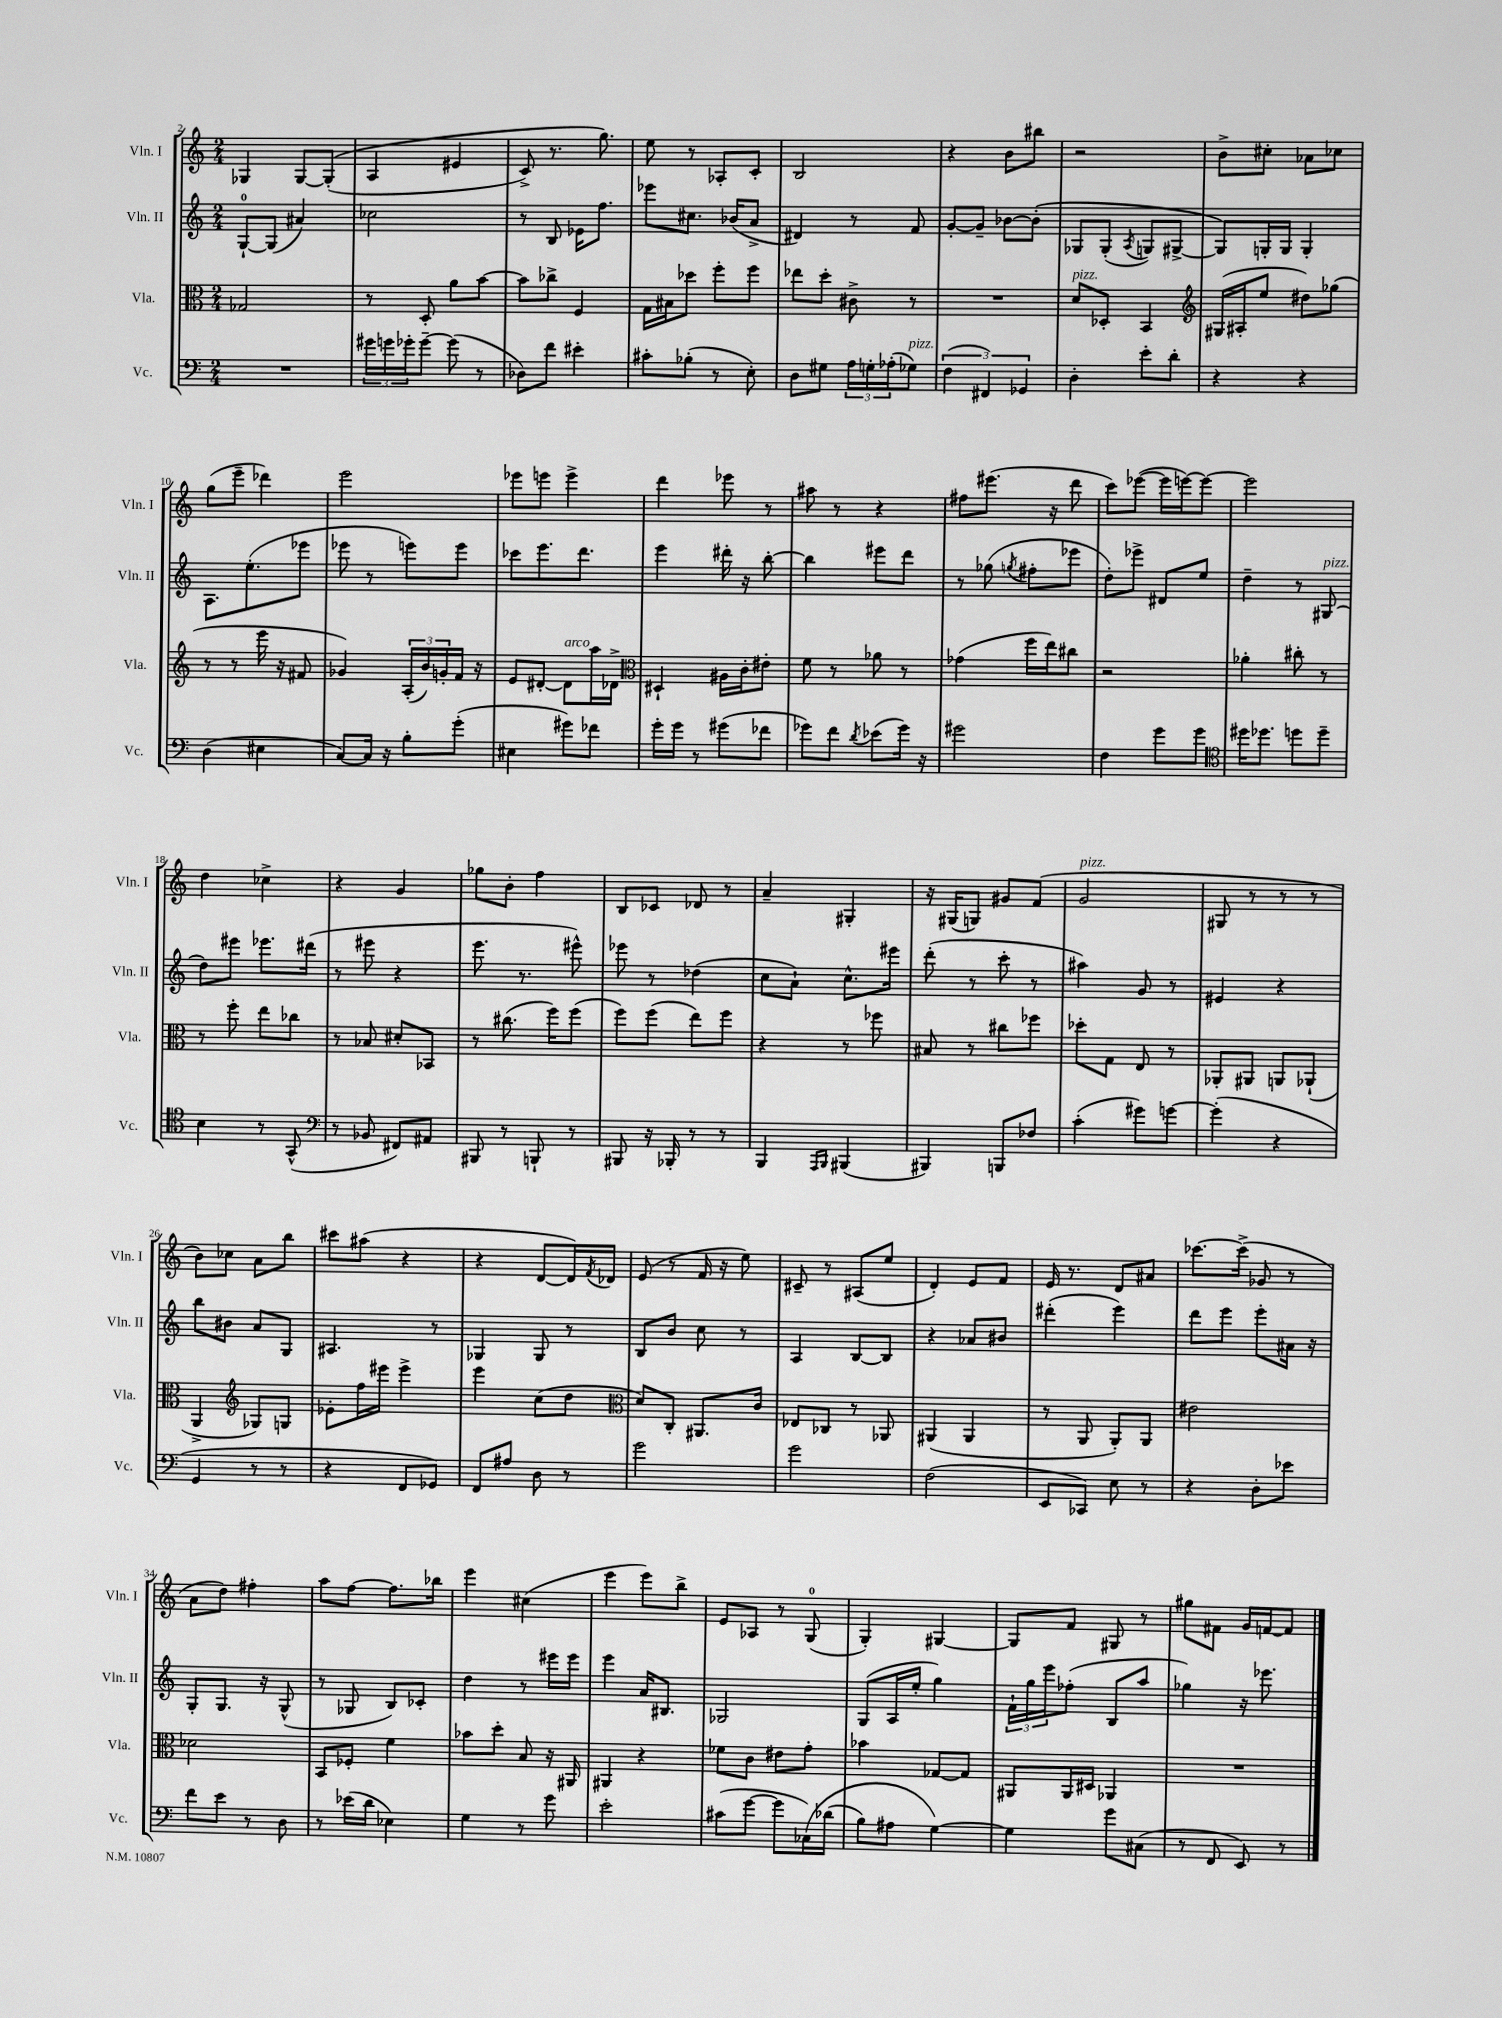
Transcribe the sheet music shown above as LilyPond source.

<<
\new StaffGroup <<
\new Staff = "s0" \with { instrumentName = "Vln. I" shortInstrumentName = "Vln. I" } {
    \clef treble \key c \major \numericTimeSignature \time 2/4
    ges4 ges8~ ges8-.(\( |
    a4 eis'4 |
    c'8->) r8. g''8.\) |
    e''8 r8 aes8-. c'8-. |
    b2 |
    r4 b'8 bis''8 |
    r2 |
    b'8-> cis''8-. aes'8 ces''8 |
    g''8( e'''8-- des'''4) |
    e'''2 |
    ees'''8 e'''8 e'''4-> |
    d'''4 ees'''8 r8 |
    ais''8 r8 r4 |
    fis''8 eis'''8.( r16 d'''8 |
    c'''8) ees'''8~( ees'''16 e'''16~) e'''8~ |
    e'''2 |
    d''4 ces''4-> |
    r4 g'4 |
    ges''8 b'8-. f''4 |
    b8 ces'8 des'8 r8 |
    a'4-- gis4-. |
    r16 gis16( g8) gis'8 f'8( |
    g'2^\markup { \italic "pizz." } |
    gis8 r8 r8 r8 |
    b'8) ces''8 a'8 b''8 |
    cis'''8 ais''8( r4 |
    r4 d'8~ d'16) \acciaccatura { f'8 } des'16 |
    e'8( r8 f'16 r16 e''8) |
    cis'8-- r8 ais8( e''8 |
    d'4-.) e'8 f'8 |
    e'16 r8. d'8 ais'8 |
    ces'''8.~ ces'''16->( ges'8 r8 |
    a'8 d''8) fis''4-. |
    a''8 f''8~ f''8. bes''16 |
    e'''4 cis''4( |
    e'''4 e'''8) b''8-> |
    e'8 aes8 r8 g8-0( |
    g4-.) gis4~ |
    gis8 f'8 gis8 r8 |
    gis''8 fis'8 g'16 f'16~ f'8 \bar "|." |
}
\new Staff = "s1" \with { instrumentName = "Vln. II" shortInstrumentName = "Vln. II" } {
    \clef treble \key c \major \numericTimeSignature \time 2/4
    g8-0~-! g8( ais'4) |
    ces''2 |
    r8 b8 ees'16 f''8. |
    ees'''8 cis''8. bes'16( a'8-> |
    dis'4) r8 f'8 |
    g'8~-. g'8-- bes'8~ bes'8-.\( |
    ges8 ges8-.( \acciaccatura { a8 } g8) gis8~-> |
    gis8\) g16-. g16 g4-. |
    a8. e''8.-.( ees'''8 |
    ees'''8 r8 e'''8) e'''8 |
    ces'''8 e'''8. d'''8. |
    e'''4 dis'''16-. r16 b''8~-. |
    b''4 eis'''8 d'''8 |
    r8 ges''8( \acciaccatura { g''8 } fis''8-. ees'''8 |
    d''8-.) ees'''8-> dis'8 e''8 |
    d''4-- r8 gis8^\markup { \italic "pizz." }( |
    d''8) eis'''8 ees'''8. dis'''16( |
    r8 eis'''8 r4 |
    e'''8. r8. eis'''8-^) |
    ees'''8 r8 des''4( |
    c''8 a'8-!) c''8.-^ eis'''16 |
    d'''8-.( r8 c'''8-. r8 |
    ais''4) g'8 r8 |
    eis'4 r4 |
    b''8 bis'8 a'8 g8 |
    ais4. r8 |
    ges4 ges8 r8 |
    b8 b'8 c''8 r8 |
    a4 b8~ b8 |
    r4 aes'8 bis'8 |
    dis'''4-.( e'''4) |
    d'''8 e'''8 e'''8-. ais'16 r16 |
    g8-. g8. r16 g8-^( |
    r8 ges8 b8) ces'8-. |
    d''4 r8 eis'''16 eis'''16 |
    e'''4 a'16 bis8. |
    ges2 |
    g8( a16 e''16-. g''4) |
    \tuplet 3/2 { f'16-! g''16 e'''16 } fes''8-.( b8 a''8 |
    ges''4) r16 ees'''8. \bar "|." |
}
\new Staff = "s2" \with { instrumentName = "Vla." shortInstrumentName = "Vla." } {
    \clef alto \key c \major \numericTimeSignature \time 2/4
    ges2 |
    r8 d8-. a'8 b'8~ |
    b'8 ces''8-> f4 |
    g16 bis16 des''8 f''8-. f''8 |
    ees''8 d''8-. cis'8-> r8 |
    R2 |
    d'8^\markup { \italic "pizz." } des8-. b,4 |
    \clef treble gis16( ais16-. e''8 dis''8) ges''8( |
    r8 r8 e'''16 r16 fis'8 |
    ges'4) \tuplet 3/2 { a16-.( b'16) g'16-. } f'16 r16 |
    e'8 dis'8~-. dis'8^\markup { \italic "arco" } a''16 des'16-> |
    \clef alto dis4-! ais16 c'16-. eis'8-. |
    f'8 r8 aes'8 r8 |
    ges'4( f''16 e''16) cis''8 |
    r2 |
    aes'4-. cis''8-. r8 |
    r8 f''8-. e''8 ces''8 |
    r8 bes8 dis'8-. bes,8 |
    r8 cis''8.( f''16) f''8( |
    f''8) f''8( e''8) f''8 |
    r4 r8 fes''8 |
    bis8 r8 cis''8 fes''8 |
    des''8-. g8 e8 r8 |
    aes,8-. ais,8 a,8 aes,8-!( |
    a,4-> \clef treble ges8) g8 |
    ees'8-. f''16 eis'''16 eis'''4-> |
    e'''4 c''8( d''8 |
    \clef alto d'8) c8-. ais,8. c'16 |
    ees8 ces8 r8 aes,8 |
    ais,4( ais,4 |
    r8 a,8 a,8-.) a,8 |
    eis'2 |
    des'2 |
    b,8 fes8-. f'4 |
    bes'8 d''8-. b8 r16 ais,16 |
    ais,4 r4 |
    fes'8 c'8 eis'8 g'8-. |
    bes'4 ges8~ ges8 |
    ais,8 ais,16 dis16 aes,4 |
    R2 \bar "|." |
}
\new Staff = "s3" \with { instrumentName = "Vc." shortInstrumentName = "Vc." } {
    \clef bass \key c \major \numericTimeSignature \time 2/4
    R2 |
    \tuplet 3/2 { gis'16 g'16 ges'16-. } ges'8~-- ges'8( r8 |
    des8) f'8 eis'4-. |
    cis'8-. bes8-.( r8 e8-.) |
    d8 gis8 \tuplet 3/2 { a16 g16-. aes16-.( } ges8^\markup { \italic "pizz." }) |
    \tuplet 3/2 { f4( fis,4) ges,4 } |
    d4-. e'8-. d'8-. |
    r4 r4 |
    d4( eis4 |
    c8~) c16 r16 b8-. g'8-.( |
    eis4 gis'8) fes'8 |
    g'16-. g'16 r8 gis'8( fes'8 |
    ges'8) f'8 \acciaccatura { d'8 } ees'8( ges'16) r16 |
    gis'2 |
    f4 g'8 g'8 |
    \clef tenor dis''16 des''8. d''8 d''8-- |
    b4 r8 g,8-^( |
    \clef bass r8 bes,8 fis,8) ais,8 |
    bis,,8 r8 b,,8-! r8 |
    bis,,8 r16 bes,,16-. r8 r8 |
    b,,4 \grace { a,,16 b,,16 } bis,,4( |
    bis,,4) b,,8 fes8 |
    c'4-.( gis'8) g'8~ |
    g'4-.( r4 |
    g,4 r8 r8 |
    r4 f,8 ges,8) |
    f,8 ais8 d8 r8 |
    g'2 |
    g'2 |
    f2( |
    e,8 ces,8) e8 r8 |
    r4 d8-. ees'8 |
    f'8 e'8 r8 d8 |
    r8 ees'16( d'16 ees4) |
    g4 r8 g'8 |
    e'2-. |
    cis'8( g'8~ g'8 ces16)\( des'16( |
    b8) ais8 g4~\) |
    g4 g'8 cis8( |
    r8 f,8 e,8) r8 \bar "|." |
}
>>
>>
\layout { \context { \Score currentBarNumber = #2 } }
